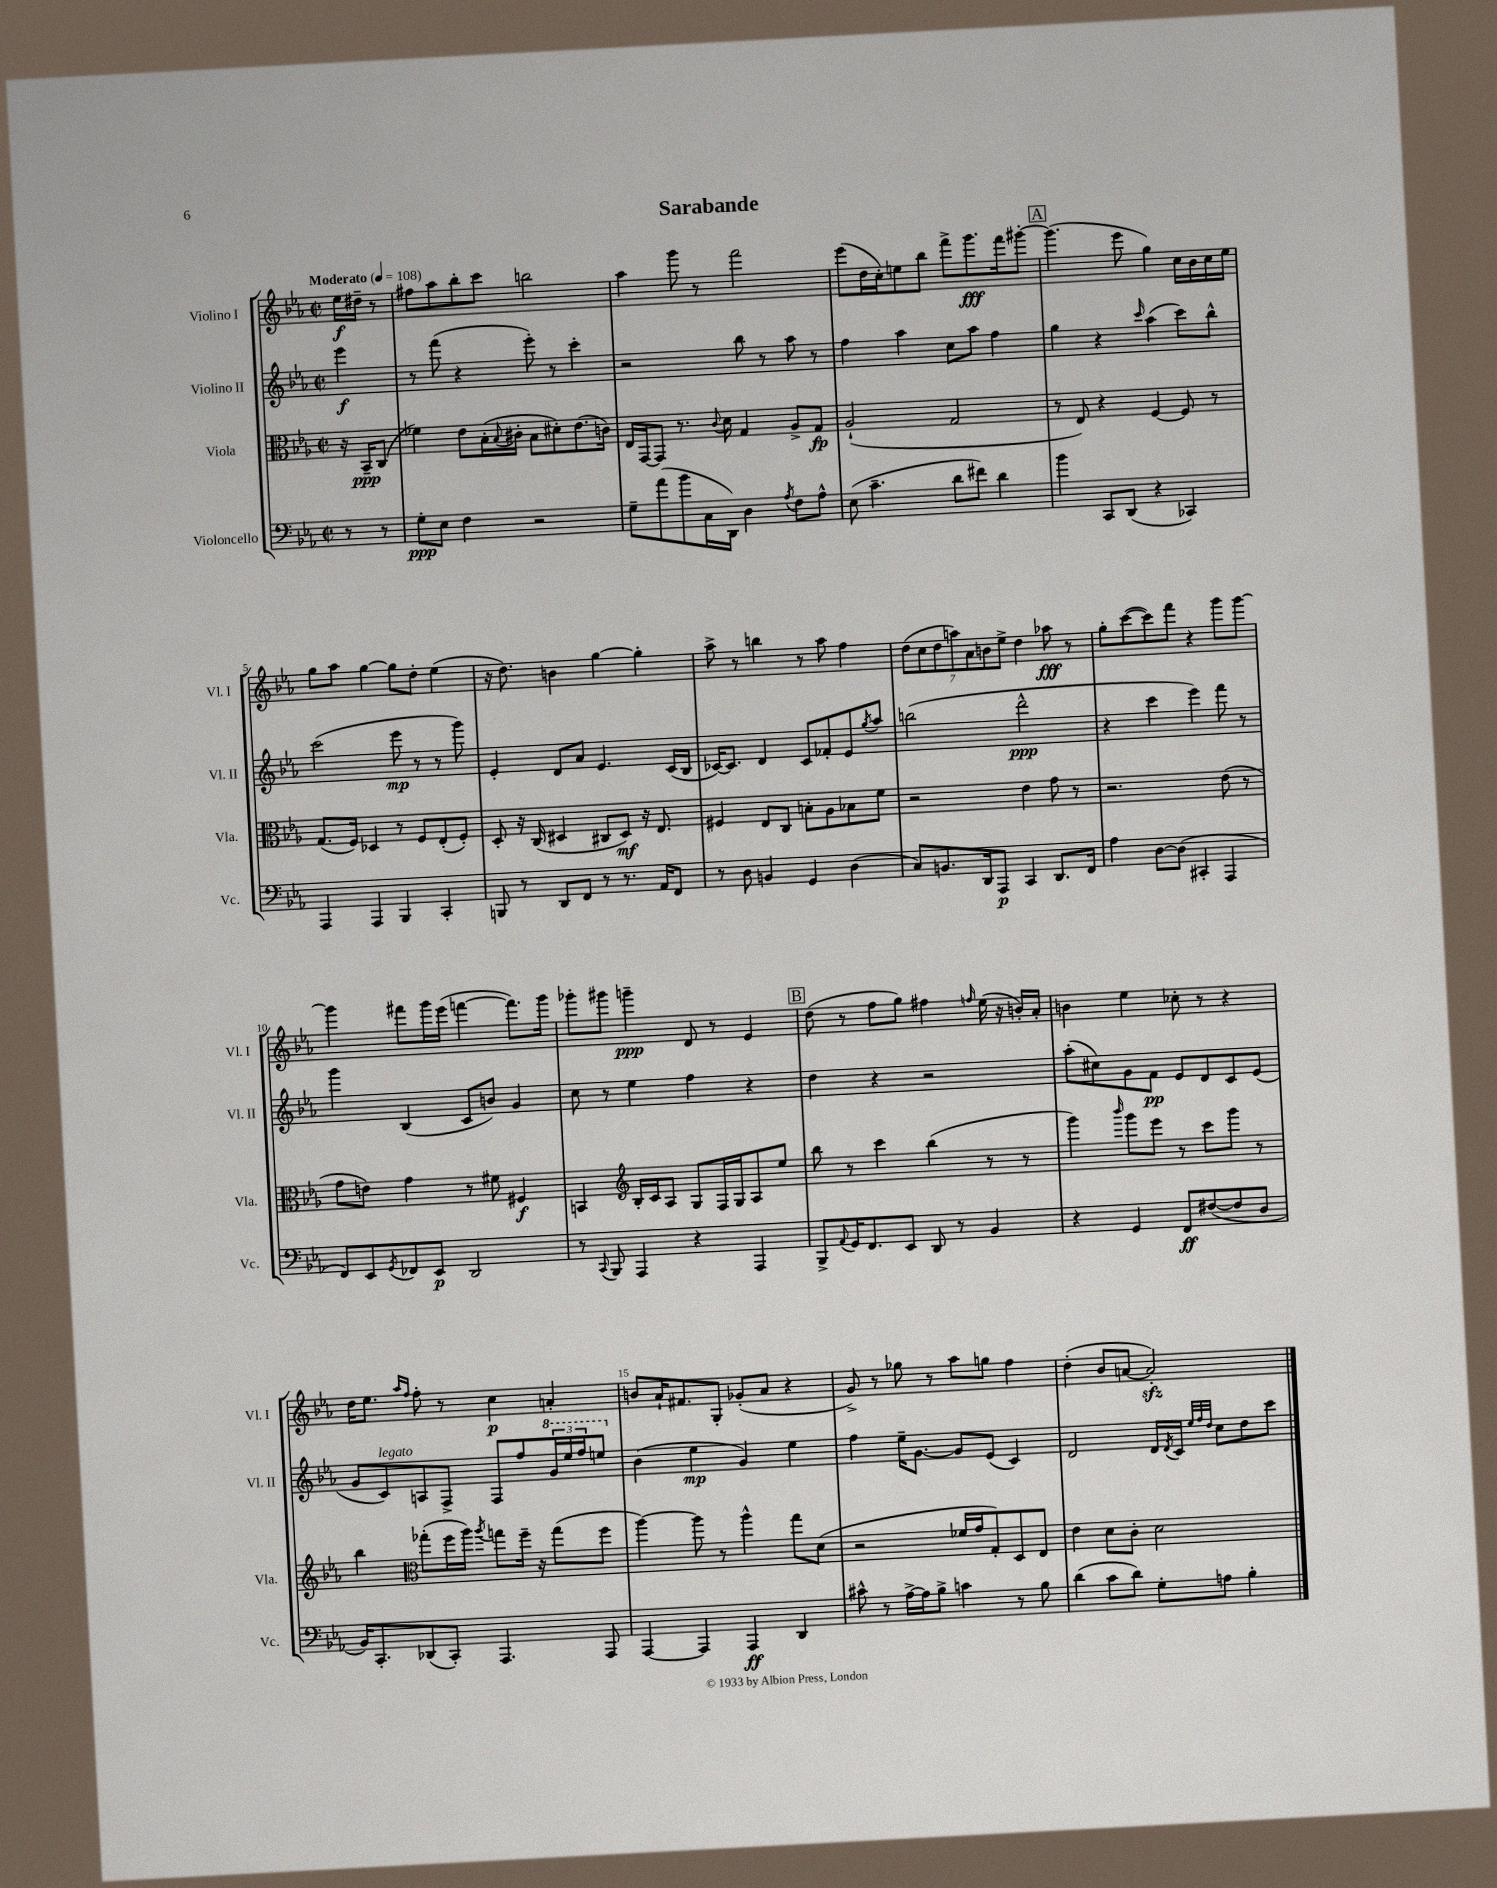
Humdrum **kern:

**kern	**kern	**kern	**kern
*staff4	*staff3	*staff2	*staff1
*clefF4	*clefC3	*clefG2	*clefG2
*k[b-e-a-]	*k[b-e-a-]	*k[b-e-a-]	*k[b-e-a-]
*M2/2	*M2/2	*M2/2	*M2/2
*met(c|)	*met(c|)	*met(c|)	*met(c|)
*MM108	*MM108	*MM108	*MM108
8r	16r	4eee-	16ee-
.	16BB-~	.	16dd#~
8r	(8C	.	8r
=	=	=	=
8G'	4f-)	8r	8ff#
8E-	.	(8fff	8aa-
4F	8e-	4r	8bb-'
.	(16B-'	.	8ccc
.	8qqB-	.	.
.	16c#'	.	.
2r	8B-	8eee-')	2bb
.	8d#')	8r	.
.	(8.e-	4ccc'	.
.	16c)	.	.
=	=	=	=
8G~	16E-	2r	4aa-
.	[16GG	.	.
(8a-	8GG]	.	.
8b-	8.r	.	8ggg
16C	.	.	8r
.	8qqc	.	.
16DD)	16d	.	.
4D	4G	8bb-	2fff
.	.	8r	.
8qA-	.	.	.
8F	8A-^	8aa-	.
8A-^^	8G	8r	.
=	=	=	=
(8E-	(2A-`	4ff	(8eee-
4.c~	.	.	16dd
.	.	.	16cc')
.	.	4aa-	8ee
.	.	.	8bb-
8d	2G	8cc	8fff^
8f#)	.	8aa-	8.ggg
4d	.	4ff	.
.	.	.	16fff
.	.	.	[8ggg#'
=	=	=	=
4b-	8r	4gg	(4.ggg#]
.	8E-)	.	.
8CC	4r	4r	.
(8DD	.	.	8eee-
.	.	16qqccc	.
4r	[4F	(4aa-	4gg)
4CC-)	8F]	8ccc)	16cc
.	.	.	16b-
.	8r	8bb-^^	16cc
.	.	.	16ee-
=	=	=	=
4AAA-	(8.G	(2ccc	8gg
.	.	.	8aa-
.	16F)	.	.
4AAA-	4D-	.	[4gg
4BBB-	8r	8eee-	8gg]
.	8F	8r	8dd'
4CC'	(8E-'	8r	(4ee-
.	8F')	8ggg)	.
=	=	=	=
8BBB	8D'	4e-'	16r
.	.	.	8.dd)
8r	16r	.	.
.	(16C	.	.
8DD	4D#	8d	4b
8FF	.	8a-	.
8r	8C#	4.e-	[4gg
8.r	8D#)	.	.
.	16r	.	4gg']
16AA-	8.E-	.	.
8FF	.	(16c	.
.	.	16B-	.
=	=	=	=
8r	4F#	[16c-)	8aa-^
.	.	8.c-]	.
8D	.	.	8r
4BB	8E-	4d	4bb
.	8C	.	.
4GG	8B'	8c-	8r
.	8A-	8f-'	8aa-
(4D	8B-	8e-	4ff
.	.	8qgg	.
.	8f	8aa-	.
=	=	=	=
8C)	2r	(2bb	(14dd
.	.	.	14cc
8.BB	.	.	.
.	.	.	14dd
.	.	.	14aa)
.	.	.	14a-
16DD	.	.	.
.	.	.	14b
8AAA-	.	.	.
.	.	.	14ee-^
4CC	4e-	2ddd^^	4dd
8.DD	8g	.	8aa-
.	8r	.	8r
16FF	.	.	.
=	=	=	=
4A-	2.r	4r	8gg'
.	.	.	([8ccc
[8D	.	4ccc	8ccc])
(8D]	.	.	8fff
4CC#'	.	4eee-)	4r
4AAA-	(8e-	8fff	8ggg
.	8r	8r	[8ggg
=	=	=	=
8FF)	8g	4ggg	4ggg]
8EE-	8e)	.	.
8qGG	.	.	.
8FF-	4g	(4B-	8fff#
8EE-	.	.	16ggg
.	.	.	(16eee-
2DD	8r	8c	[4fff
.	8f#	8b)	.
.	4F#	4g	8.fff])
.	.	.	16ggg
=	=	=	=
8r	4BB	8cc	8ggg-'
8qqCC	.	.	.
8BBB-	.	8r	8ggg#
*	*clefG2	*	*
4AAA-	16B-'	4ee-	4ggg~
.	16c	.	.
.	8A-	.	.
4r	8G	4ff	8d
.	16F	.	8r
.	16G	.	.
4AAA-	8A-	4r	4e-
.	8ee-	.	.
=	=	=	=
8BBB-^	8bb-	4dd	(8dd
8qqAA-	.	.	.
16GG	8r	.	8r
8.FF	.	.	.
.	4ccc	4r	8ff
8EE-	.	.	8gg)
8DD	(4bb-	2r	4ff#
8r	.	.	.
.	.	.	16qqff
4BB-	8r	.	(16ee-
.	.	.	16r
.	8r	.	16b')
.	.	.	16a-'
=	=	=	=
4r	4ggg)	(8aa-'	4b
.	.	8cc#)	.
.	16qqbbb-	.	.
4GG	8ggg	8g	4ee-
.	8eee-	8f	.
8FF	8r	8e-	8cc-'
([8F#	8ccc	8d	8r
8F#]	8ggg	8c	4r
8D	8r	(8e-	.
=	=	=	=
16BB-)	4bb-	8g	16dd
8.CC'	.	.	8.ee-
.	.	8c)	.
*	*clefC3	*	*
.	.	.	16qqaa-
.	.	.	16qqff
(8DD-	(8gg-'	8A	8ff'
8CC')	16ff	8F^	8r
.	16aa-)	.	.
.	8qaa-	.	.
4.AAA-	8gg	8F	4cc
.	16ff~	8ff	.
.	16r	.	.
.	(8gg	24gg	4a'
.	.	24eee-	.
.	.	24fff	.
8AAA-	8ff	8eee	.
=	=	=	=
[4AAA-	[4aa-)	(4b-	8b
.	.	.	16a-`
.	.	.	8.f#
4AAA-]	8aa-]	4ee-	.
.	8r	.	8G'
4AAA-	4aa-^^	4g)	(8g-'
.	.	.	8a-
4DD	8gg	4ee-	4r
.	(8d	.	.
=	=	=	=
8c#^^	2r	4ff	8g^)
8r	.	.	8r
[16A-^	.	16ee-~	8gg-
16A-]	.	[8.g	.
8B-^	.	.	8r
4c	16f-	8g]	8aa-
.	16g	.	.
.	8G')	(8e-	8gg
8r	8D	4c)	4ff
8B-	8E-	.	.
=	=	=	=
(4d	4e-	2d	(4dd'
8c	8d	.	8b-
8d)	8c'	.	[8a
8G'	2d	16d	2a'])
.	.	8qd	.
.	.	16c	.
.	.	32qqee-	.
.	.	32qqff	.
.	.	32qqdd	.
8A	.	8cc	.
4B-'	.	8dd	.
.	.	8ccc	.
==	==	==	==
*-	*-	*-	*-
